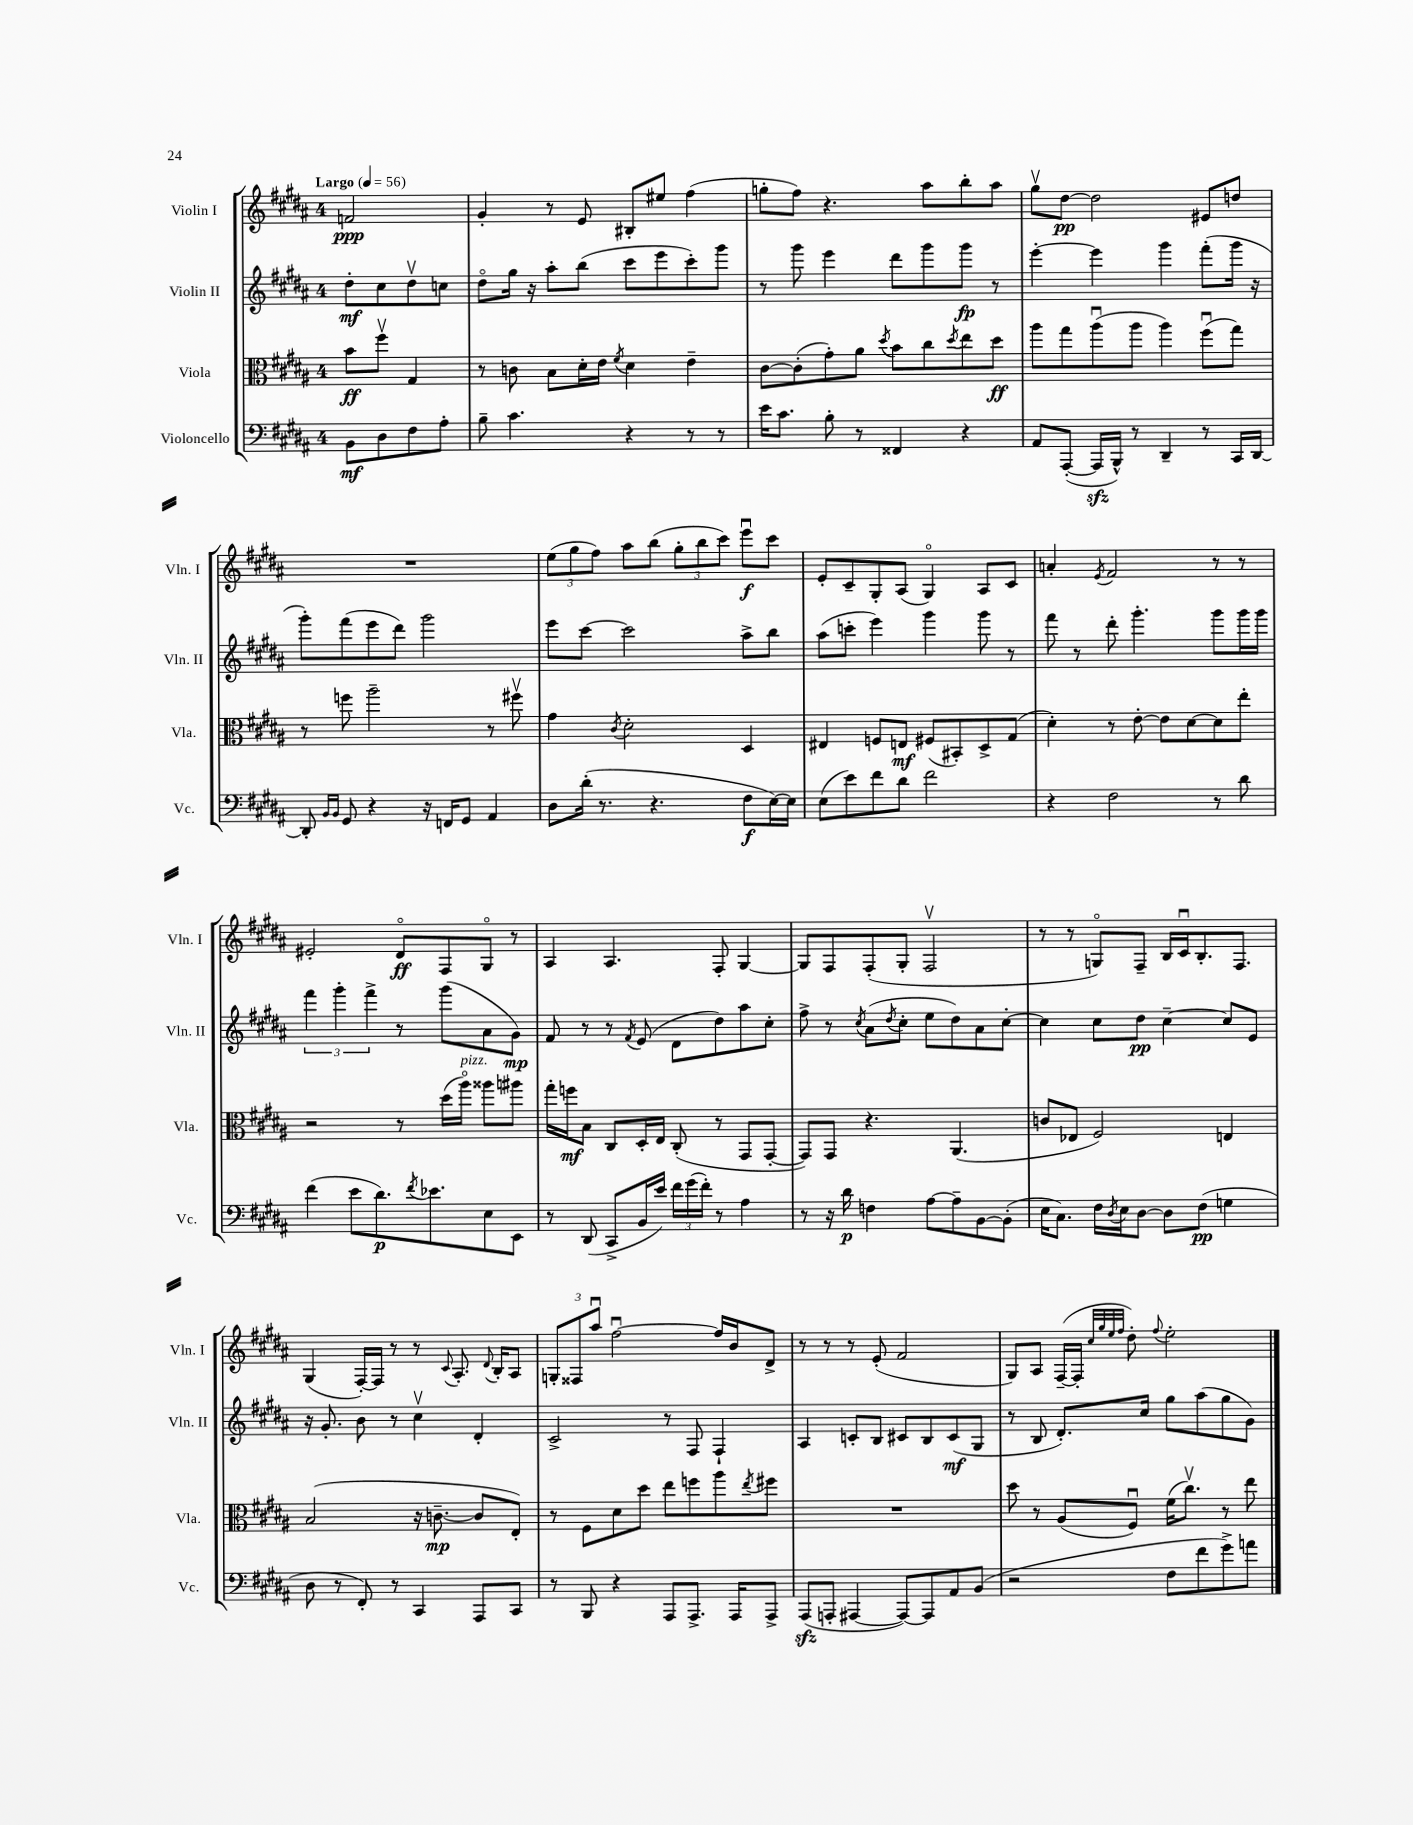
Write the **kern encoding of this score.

**kern	**kern	**kern	**kern
*staff4	*staff3	*staff2	*staff1
*clefF4	*clefC3	*clefG2	*clefG2
*k[f#c#g#d#a#]	*k[f#c#g#d#a#]	*k[f#c#g#d#a#]	*k[f#c#g#d#a#]
*M4/4	*M4/4	*M4/4	*M4/4
*MM56	*MM56	*MM56	*MM56
8BB	8b	8dd#'	2f
8D#	8ff#v	8cc#	.
8F#	4G#	8dd#v	.
8A#'	.	8cc	.
=	=	=	=
8B~	8r	8dd#o	4g#'
4.c#	8c	16gg#	.
.	.	16r	.
.	8B	8aa#'	8r
.	16d#'	(8bb	8e
.	16e	.	.
.	8qf#	.	.
4r	4d#	8ccc#	8B#'
.	.	8eee	8ee#
8r	4e~	8ccc#')	(4ff#
8r	.	8ggg#	.
=	=	=	=
16e	[8c#	8r	8gg'
8.c#	.	.	.
.	(8c#']	8ggg#	8ff#)
8B'	8g#')	4eee	4.r
8r	8a#	.	.
.	8qdd#	.	.
4FF##	8b	8ddd#	.
.	8cc#	8ggg#	8aa#
.	8qdd#	.	.
4r	8ee	8ggg#	8bb'
.	8dd#	8r	8aa#
=	=	=	=
8AA#	8aa#	[4eee'	8gg#v
([8AAA#'	8gg#	.	[8dd#
16AAA#]	(8aa#u	4eee]	2dd#]
16BBB^^)	.	.	.
8r	8aa#	.	.
4DD#~	4aa#)	4ggg#	.
8r	(8ff#u	(8fff#'	8e#
16CC#	8gg#)	16ggg#	8dd
[16DD#	.	16r	.
=	=	=	=
8DD#']	8r	8ggg#')	1r
16qqBB	.	.	.
16qqBB	.	.	.
8GG#	8ff	(8fff#	.
4r	2aa#~	8eee	.
.	.	8ddd#)	.
16r	.	2ggg#	.
16FF	.	.	.
8GG#	.	.	.
4AA#	8r	.	.
.	8ff#v	.	.
=	=	=	=
8D#	4g#	8eee	(12ee
.	.	.	12gg#
(16d#'	.	[8ccc#	.
.	.	.	12ff#)
8.r	.	.	.
.	8qc#	.	.
.	2d#'	2ccc#]	8aa#
4.r	.	.	(8bb
.	.	.	12gg#'
.	.	.	12bb
.	.	.	12ccc#)
8F#	4D#	8aa#^	8eeeu
[16E)	.	8bb	8ccc#
16E]	.	.	.
=	=	=	=
(8E	4E#	(8aa#	8e'
8e)	.	8ccc'	8c#~
8f#	8F	4eee)	8G#'
8d#	8E	.	(8A#
2f#	(8F#	4ggg#	4G#o)
.	8BB#')	.	.
.	8D#^	8ggg#	8A#
.	(8G#	8r	8c#
=	=	=	=
4r	4d#')	8fff#	4a'
.	.	8r	.
.	.	.	8qe
2F#	8r	8ddd#'	2f#
.	[8e'	4.ggg#'	.
.	8e]	.	.
.	[8d#	.	.
8r	8d#]	8ggg#	8r
8d#	8ee'	16ggg#	8r
.	.	16ggg#	.
=	=	=	=
(4f#	2r	6fff#	2e#'
.	.	6ggg#'	.
8e	.	.	.
.	.	6fff#^	.
8.d#)	.	.	.
.	8r	8r	8d#o
8qf#	.	.	.
8.e-	.	.	.
.	(16dd#	(8ggg#	8F#
.	16aa#o)	.	.
8E	8aa##	8a#	8G#o
8EE	8aa#	8g#)	8r
=	=	=	=
8r	16gg#'	8f#	4A#
.	16ff	.	.
(8DD#	8B	8r	.
8CC#^	8C#	8r	4.A#
.	.	8qf#	.
16BB	16D#'	(8e	.
16e)	16E	.	.
24f#	(8C#'	8d#	.
(24g#	.	.	.
24f#')	.	.	.
8r	8r	8dd#)	8F#'
4A#	8GG#	8aa#	[4G#
.	[8GG#'	8cc#'	.
=	=	=	=
8r	8GG#])	8ff#^	8G#]
16r	8GG#	8r	8F#
16d#	.	.	.
.	.	8qcc#	.
4F	4.r	(8a#	(8F#'
.	.	8qdd#	.
.	.	8cc#'	8G#'
[8A#	.	8ee	2F#v
8A#~]	(4.AA#	8dd#)	.
[8BB	.	8a#	.
(8BB']	.	[8cc#'	.
=	=	=	=
16E	8c	4cc#]	8r
8.C#)	.	.	.
.	8E-	.	8r
16F#	2F#)	8cc#	8Go)
8qD#	.	.	.
16E	.	.	.
[8D#	.	8dd#	8F#~
8D#]	.	[4cc#~	16B
.	.	.	16c#u
(8F#	.	.	8.B'
4G	4E	8cc#]	.
.	.	.	8.F#
.	.	8e	.
=	=	=	=
8D#	(2B	16r	(4G#
.	.	8.g#'	.
8r	.	.	.
8FF#')	.	8b	[16F#')
.	.	.	16F#]
8r	.	8r	8r
4CC#	16r	4cc#v	8r
.	[8.c~	.	.
.	.	.	8qqc#
.	.	.	8.A#'
8AAA#	8c]	4d#'	.
.	.	.	8qqd#
.	.	.	16B'
8CC#	8E')	.	8A#
=	=	=	=
8r	8r	2c#^	12G'
.	.	.	12F##
8BBB	8F#	.	.
.	.	.	12aa#u
4r	8d#	.	[2ff#u
.	8dd#	.	.
8AAA#	8ee	8r	.
8.AAA#^	8ff	8F#	.
.	8aa#	4F#`	16ff#]
16AAA#	.	.	16b
.	8qee	.	.
8AAA#^	8ff#	.	8d#^
=	=	=	=
(8AAA#	1r	4A#	8r
8AAA'	.	.	8r
[4AAA#	.	8c'	8r
.	.	8B	(8e'
8AAA#_)	.	8c#	2f#
8AAA#]	.	8B	.
8AA#	.	(8c#	.
(8BB	.	8G#	.
=	=	=	=
2r	8dd#	8r	8G#)
.	8r	8B	8A#
.	(8A#	8.d#')	([16F#~
.	.	.	16F#']
.	.	.	32qqcc#
.	.	.	32qqgg#
.	.	.	32qqee
.	.	.	32qqff#
.	8F#u)	.	8dd#')
.	.	16cc#	.
.	.	.	8qqff#
8F#	(16f#	8gg#	2ee'
.	8.cc#v)	.	.
8f#	.	(8aa#	.
8g#^)	8r	8gg#	.
8a	8ee	8g#)	.
==	==	==	==
*-	*-	*-	*-
